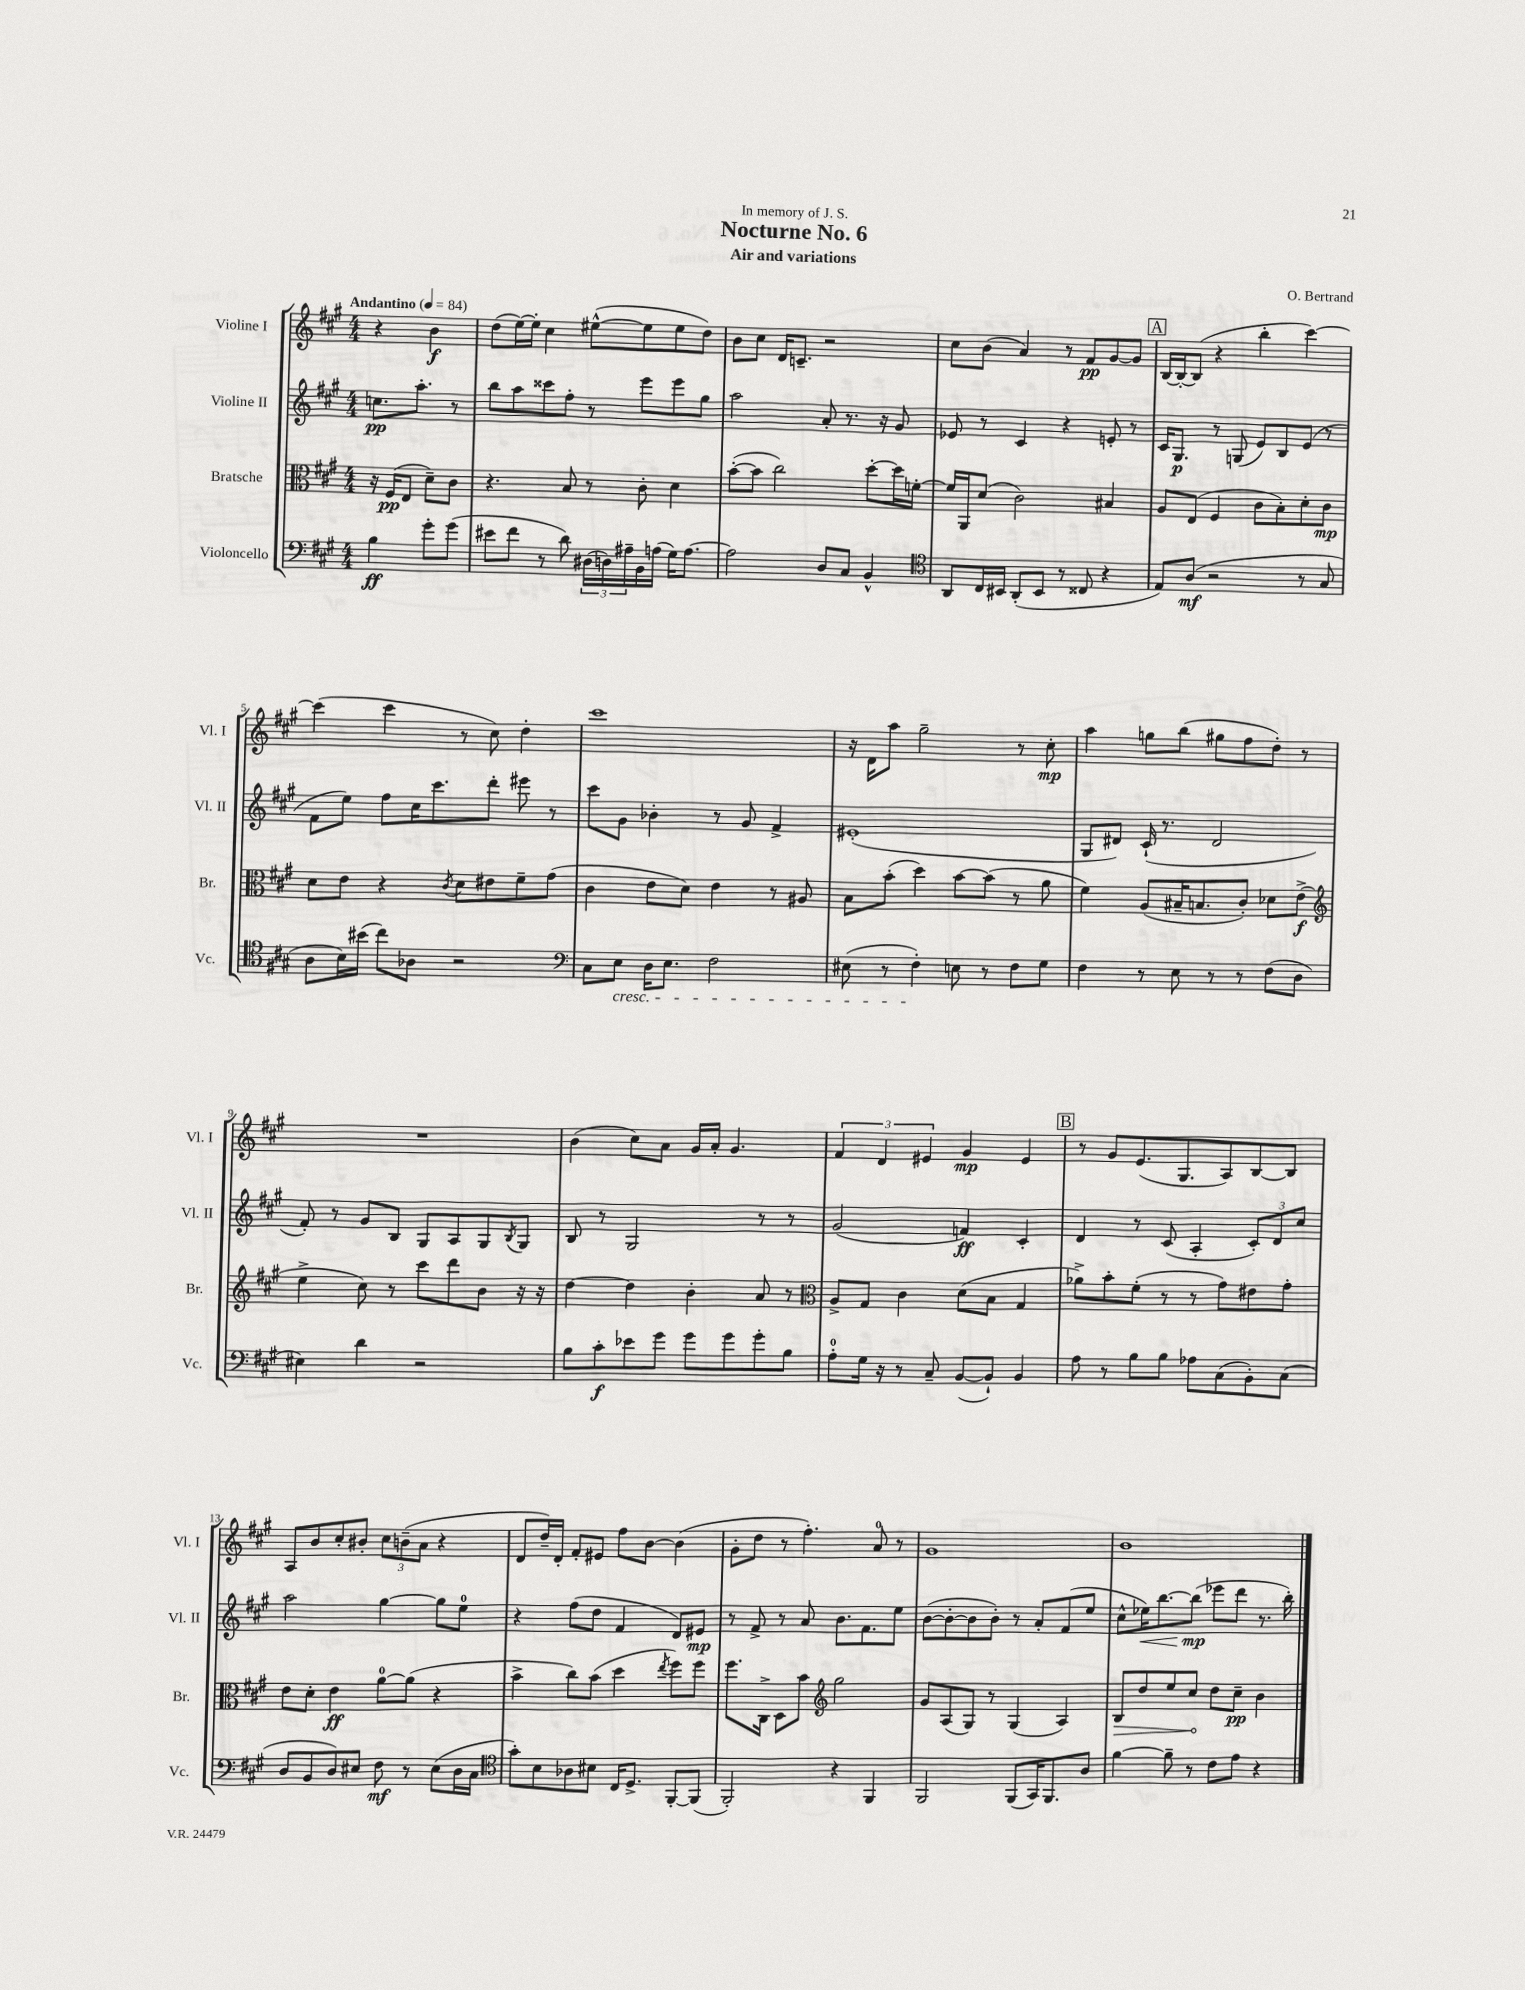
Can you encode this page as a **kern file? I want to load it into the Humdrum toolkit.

**kern	**dynam	**kern	**dynam	**kern	**dynam	**kern	**dynam
*part4	*part4	*part3	*part3	*part2	*part2	*part1	*part1
*staff4	*staff4	*staff3	*staff3	*staff2	*staff2	*staff1	*staff1
*I"Violoncello	*	*I"Bratsche	*	*I"Violine II	*	*I"Violine I	*
*I'Vc.	*	*I'Br.	*	*I'Vl. II	*	*I'Vl. I	*
*clefF4	*	*clefC3	*	*clefG2	*	*clefG2	*
*k[f#c#g#]	*	*k[f#c#g#]	*	*k[f#c#g#]	*	*k[f#c#g#]	*
*M4/4	*	*M4/4	*	*M4/4	*	*M4/4	*
*MM84	*	*MM84	*	*MM84	*	*MM84	*
=	=	=	=	=	=	=	=
!	!	!	!	!	!	!LO:TX:a:B:t=Andantino	!
4B\	ff	16r	.	8.ccn\L	pp	4r	.
.	.	(16F#/KL	pp	.	.	.	.
.	.	8E/J	.	.	.	.	.
.	.	.	.	8.aa'\J	.	.	.
8g#'\L	.	8d~\L)	.	.	.	4b\	f
(8g#\J	.	8c#\J	.	8r	.	.	.
=1	=1	=1	=1	=1	=1	=1	=1
8e#X\L	.	4.r	.	8bb\L	.	(8dd\L	.
8f#\J	.	.	.	8aa\	.	[16ee\L)	.
.	.	.	.	.	.	16ee'\JJ]	.
8r	.	.	.	8ccc##X\	.	4cc#\	.
8d\)	.	8B/	.	8ff#'\J	.	.	.
(24D#X\LL	.	8r	.	8r	.	([8ee#X^^\L	.
24Dn\)	.	.	.	.	.	.	.
24A#X~\	.	.	.	.	.	.	.
16BB\	.	8c#'\	.	8eee\L	.	8ee#\]	.
(16An\JJ	.	.	.	.	.	.	.
16G#\KL)	.	4d\	.	8eee\	.	8ee#\	.
[8.A\J	.	.	.	.	.	.	.
.	.	.	.	8gg#\J	.	8dd\J)	.
=2	=2	=2	=2	=2	=2	=2	=2
2A\]	.	([8b'\L	.	2aa\	.	8b\L	.
.	.	8b\J]	.	.	.	8cc#\J	.
.	.	2cc#\)	.	.	.	16d/KL	.
.	.	.	.	.	.	8.cn~/J	.
8D/L	.	.	.	8a'/	.	2r	.
8C#/J	.	.	.	8.r	.	.	.
4BB^^/	.	[8dd'\L	.	.	.	.	.
.	.	.	.	16r	.	.	.
.	.	16dd\L]	.	8g#/	.	.	.
.	.	[16fn'\JJ	.	.	.	.	.
=3	=3	=3	=3	=3	=3	=3	=3
*clefC4	*	*	*	*	*	*	*
8AA/L	.	16f/LL]	.	8e-X/	.	8cc#\L	.
.	.	16AA/J	.	.	.	.	.
16C#/L	.	(8d/J	.	8r	.	(8b\J	.
16BB#X/JJ	.	.	.	.	.	.	.
(8AA'/L	.	2c#\)	.	4c#/	.	4a/)	.
8BB#/J	.	.	.	.	.	.	.
8r	.	.	.	4r	.	8r	.
8C##X/	.	.	.	.	.	8f#/L	pp
4r	.	4B#X/	.	8en'/	.	[8g#/	.
.	.	.	.	8r	.	8g#/J]	.
!!LO:REH:place=s1:t=A
=4	=4	=4	=4	=4	=4	=4	=4
8E/L)	.	8A/L	.	16c#/KL	.	[16B/LL	.
.	.	.	.	8.G#/J	p	16B'/J_	.
(8A/J	mf	(8E/J	.	.	.	(8B/J]	.
2r	.	4F#/	.	8r	.	4r	.
.	.	.	.	(8Gn/	.	.	.
.	.	8c#\L	.	8e/L)	.	4bb'\	.
.	.	8B'\)	.	8B/	.	.	.
8r	.	8d'\	.	(8e/J	.	[4ccc#\)	.
8G#/	.	8c#\J	mp	8r	.	.	.
!!LO:LB:g=z
=5	=5	=5	=5	=5	=5	=5	=5
8A\L	.	8d\L	.	8f#\L	.	(4ccc#\]	.
16B\L)	.	8e\J	.	8ee\J)	.	.	.
(16b#X\JJ	.	.	.	.	.	.	.
8cc#\L)	.	4r	.	8ff#\L	.	4ccc#\	.
8A-X\J	.	.	.	16cc#\K	.	.	.
.	.	.	.	8.ccc#\	.	.	.
.	.	8qc#/	.	.	.	.	.
2r	.	8d\L	.	.	.	8r	.
.	.	8e#X\	.	8ddd'\J	.	8cc#\)	.
.	.	8f#~\	.	8eee#X\	.	4dd'\	.
.	.	(8g#\J	.	8r	.	.	.
=6	=6	=6	=6	=6	=6	=6	=6
*clefF4	*	*	*	*	*	*	*
8C#\L	.	4c#\	.	8ccc#\L	.	1ccc#	.
!LO:TX:b:i:t=cresc.	!	!	!	!	!	!	!
8E\J	.	.	.	8g#\J	.	.	.
16D\KL	.	8e\L	.	4b-X'\	.	.	.
8.E\J	.	.	.	.	.	.	.
.	.	8d\J)	.	.	.	.	.
2F#\	.	4e\	.	8r	.	.	.
.	.	.	.	8g#/	.	.	.
.	.	8r	.	4f#^/	.	.	.
.	.	8A#X/	.	.	.	.	.
=7	=7	=7	=7	=7	=7	=7	=7
(8E#X\	.	8B\L	.	(1e#X'	.	16r	.
.	.	.	.	.	.	16d\KL	.
8r	.	(8b'\J	.	.	.	8aa\J	.
4F#'\)	.	4dd\)	.	.	.	2gg#~\	.
8En\	.	[8b\L	.	.	.	.	.
8r	.	(8b\J]	.	.	.	.	.
8F#\L	.	8r	.	.	.	8r	.
8G#\J	.	8a\	.	.	.	8cc#'\	mp
=8	=8	=8	=8	=8	=8	=8	=8
4F#\	.	4f#\)	.	8G#/L	.	4aa\	.
.	.	.	.	8d#X/J)	.	.	.
8r	.	(8A/L	.	(16c#`/	.	8ggn\L	.
.	.	.	.	8.r	.	.	.
8E\	.	16B#X~/K	.	.	.	(8bb\J	.
.	.	8.Bn/	.	.	.	.	.
8r	.	.	.	2d#/	.	8gg#X\L	.
8r	.	8c#'/J)	.	.	.	8ff#\	.
(8F#\L	.	8d-X\L	.	.	.	8dd'\J)	.
8D\J	.	(8e^\J	f	.	.	8r	.
!!LO:LB:g=z
=9	=9	=9	=9	=9	=9	=9	=9
*	*	*clefG2	*	*	*	*	*
4E#X\)	.	4ee^\	.	8f#'/)	.	1r	.
.	.	.	.	8r	.	.	.
4d\	.	8cc#\)	.	8g#/L	.	.	.
.	.	8r	.	8B/J	.	.	.
2r	.	8ccc#\L	.	8G#/L	.	.	.
.	.	8ddd\	.	8A/	.	.	.
.	.	8b\J	.	8G#/	.	.	.
.	.	.	.	8qB/	.	.	.
.	.	16r	.	8G#/J	.	.	.
.	.	16r	.	.	.	.	.
=10	=10	=10	=10	=10	=10	=10	=10
8B\L	.	[4dd\	.	8B/	.	(4b\	.
8c#'\	f	.	.	8r	.	.	.
8e-X\	.	4dd\]	.	2G#/	.	8cc#\L)	.
8g#\J	.	.	.	.	.	8a\J	.
8g#\L	.	4b'\	.	.	.	16g#/LL	.
.	.	.	.	.	.	16a'/JJ	.
8g#\	.	.	.	.	.	4.g#/	.
8g#'\	.	8a/	.	8r	.	.	.
8B\J	.	8r	.	8r	.	.	.
=11	=11	=11	=11	=11	=11	=11	=11
*	*	*clefC3	*	*	*	*	*
8A'\L	.	8A^/L	.	(2g#/	.	6f#/	.
16G#\Jk	.	8G#/J	.	.	.	.	.
.	.	.	.	.	.	6d/	.
16r	.	.	.	.	.	.	.
8r	.	4c#\	.	.	.	.	.
.	.	.	.	.	.	6e#X/	.
8C#~/	.	.	.	.	.	.	.
([8BB/L	.	(8d\L	.	4fn/)	ff	4g#/	mp
8BB`/J])	.	8B\J	.	.	.	.	.
4BB/	.	4G#/	.	4c#'/	.	4e#/	.
!!LO:REH:place=s1:t=B
=12	=12	=12	=12	=12	=12	=12	=12
8A\	.	8a-X^\L)	.	4d/	.	8r	.
8r	.	8b'\	.	.	.	8g#/L	.
8B\L	.	(8f#'\J	.	8r	.	(8.e/	.
8B\J	.	8r	.	(8c#/	.	.	.
.	.	.	.	.	.	8.G#/	.
8A-X\L	.	8r	.	4A'/	.	.	.
(8C#\	.	8g#\L)	.	.	.	8A/)	.
8BB'\)	.	8e#X\	.	12c#'/L)	.	[8B/	.
.	.	.	.	12d/	.	.	.
(8C#\J	.	8g#'\J	.	.	.	8B/J]	.
.	.	.	.	12cc#/J	.	.	.
!!LO:LB:g=z
=13	=13	=13	=13	=13	=13	=13	=13
8D/L	.	8e\L	.	2aa\	.	8A/L	.
8BB/	.	8d'\J	.	.	.	8b/	.
8D/)	.	4e\	ff	.	.	8cc#'/	.
8E#X/J	.	.	.	.	.	8b#X'/J	.
8F#\	mf	[8a\L	.	[4gg#\	.	12cc#\L	.
.	.	.	.	.	.	(12bn~\	.
8r	.	(8a\J]	.	.	.	.	.
.	.	.	.	.	.	12a\J	.
(8E#\L	.	4r	.	8gg#\L]	.	4r	.
16D\L	.	.	.	8ee\J	.	.	.
16C#\JJ	.	.	.	.	.	.	.
=14	=14	=14	=14	=14	=14	=14	=14
*clefC4	*	*	*	*	*	*	*
8g#'\L)	.	4b^\	.	4r	.	8d/L	.
8B\	.	.	.	.	.	16dd~/L)	.
.	.	.	.	.	.	16d'/JJ	.
8A-X\	.	8cc#\L)	.	(8ff#\L	.	8f#'/L	.
8B#X\J	.	(8b\J	.	8dd\J	.	8e#X/J	.
16C#/KL	.	4dd\	.	4f#/	.	8ff#\L	.
8.D^/J	.	.	.	.	.	.	.
.	.	.	.	.	.	[8b\J	.
.	.	8qee/	.	.	.	.	.
[8FF#'/L	.	8ff#\L)	.	8d/L)	.	(4b\]	.
(8FF#/J]	.	8ff#\J	.	8e#X/J	mp	.	.
=15	=15	=15	=15	=15	=15	=15	=15
2FF#'/)	.	8.ff#\L	.	8r	.	8g#'\L	.
.	.	.	.	8f#^/	.	8dd\J	.
.	.	16C#^\Jk	.	.	.	.	.
.	.	8D\L	.	8r	.	8r	.
.	.	8b\J	.	8a/	.	4.ff#'\)	.
*	*	*clefG2	*	*	*	*	*
4r	.	2gg#\	.	8.b\L	.	.	.
.	.	.	.	8.f#\	.	.	.
4FF#/	.	.	.	.	.	8a/	.
.	.	.	.	8ee\J	.	8r	.
=16	=16	=16	=16	=16	=16	=16	=16
2FF#/	.	8g#/L	.	([8b\L	.	1g#	.
.	.	(8A/	.	8b'\_	.	.	.
.	.	8G#/J)	.	8b\]	.	.	.
.	.	8r	.	8b'\J)	.	.	.
(8FF#/L	.	(4G#/	.	8r	.	.	.
16GG#/K)	.	.	.	8a'/L	.	.	.
8.FF#/	.	.	.	.	.	.	.
.	.	4A/)	.	(8f#/	.	.	.
8A/J	.	.	.	8ee/J	.	.	.
=17	=17	=17	=17	=17	=17	=17	=17
!	!	!	!LO:HP:b	!	!	!	!
[4f#\	.	8B/L	>	8cc#^^\L	.	1b	.
!	!	!	!	!	!LO:HP:b	!	!
.	.	8dd/	.	16ee-X\K)	<	.	.
.	.	.	.	[8.bb\	.	.	.
8f#~\]	.	8ee/	.	.	.	.	.
8r	.	8cc#/J	.	(8bb\J]	mp	.	.
8c#\L	.	8dd\L	]	8eee-X\L	[	.	.
8e\J	.	8cc#~\J	pp	8ddd\J	.	.	.
4r	.	4b\	.	8.r	.	.	.
.	.	.	.	16bb'\)	.	.	.
==	==	==	==	==	==	==	==
*-	*-	*-	*-	*-	*-	*-	*-
